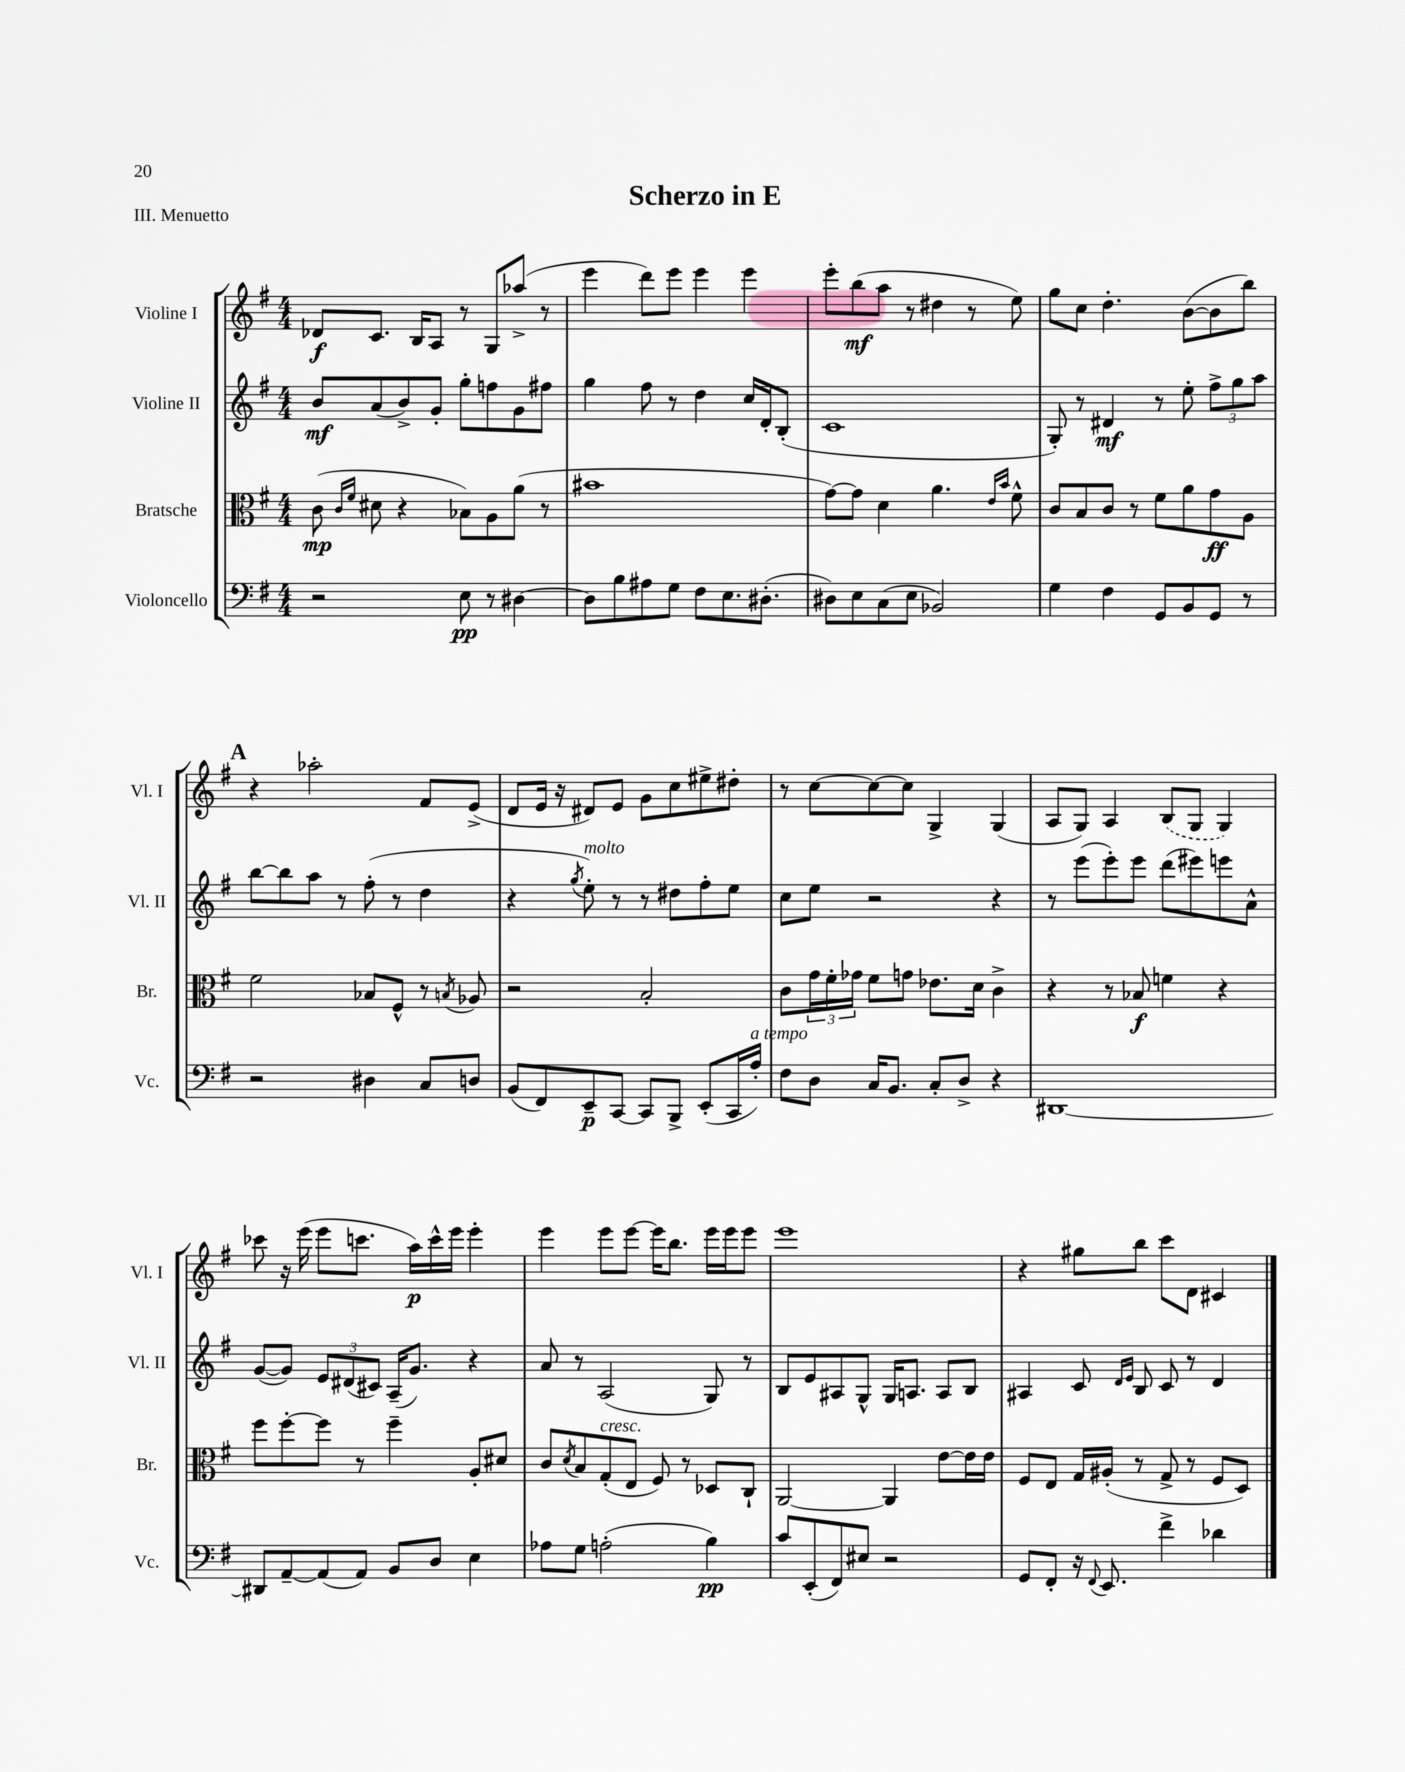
\header { title = "Scherzo in E" piece = "III. Menuetto" }
<<
\new StaffGroup <<
\new Staff = "s0" \with { instrumentName = "Violine I" shortInstrumentName = "Vl. I" } {
    \clef treble \key g \major \numericTimeSignature \time 4/4
    des'8\f c'8. b16 a8 r8 g8 aes''8->( r8 |
    e'''4 d'''8) e'''8 e'''4 e'''4 |
    e'''8-. b''8\mf( a''8 r8 dis''4 r8 e''8) |
    g''8 c''8 d''4.-. b'8~( b'8 b''8) |
    \mark \markup { \bold "A" } r4 aes''2-. fis'8 e'8->( |
    d'8 e'16 r16 dis'8) e'8 g'8 c''8 eis''8-> dis''8-. |
    r8 c''8~ c''8~ c''8 g4-> g4( |
    a8 g8) a4 \once \slurDashed b8( g8 g4) |
    ces'''8 r16 e'''16( e'''8 c'''8. a''16\p) c'''16-^ e'''16 e'''4-. |
    e'''4 e'''8 e'''8~ e'''16 b''8. e'''16 e'''16 e'''8 |
    e'''1 |
    r4 gis''8 b''8 c'''8 d'8 cis'4 \bar "|." |
}
\new Staff = "s1" \with { instrumentName = "Violine II" shortInstrumentName = "Vl. II" } {
    \clef treble \key g \major \numericTimeSignature \time 4/4
    b'8\mf a'8( b'8->) g'8-. g''8-. f''8 g'8 fis''8 |
    g''4 fis''8 r8 d''4 c''16 d'16-. b8-.( |
    c'1 |
    g8-.) r8 dis'4\mf r8 e''8-. \tuplet 3/2 { fis''8-> g''8 a''8 } |
    \mark \markup { \bold "A" } b''8~ b''8 a''8 r8 fis''8-.( r8 d''4 |
    r4 \acciaccatura { g''8 } e''8-.^\markup { \italic "molto" }) r8 r8 dis''8 fis''8-. e''8 |
    c''8 e''8 r2 r4 |
    r8 e'''8( e'''8-.) e'''8 d'''8( eis'''8) e'''8 a'8-^ |
    g'8~( g'8) \tuplet 3/2 { e'8 dis'8( cis'8) } a16--( g'8.) r4 |
    a'8 r8 a2( g8) r8 |
    b8 e'8 ais8 g8-^ g16 a8. a8 b8 |
    ais4 c'8 \grace { d'16 e'16 } b8 c'8 r8 d'4 \bar "|." |
}
\new Staff = "s2" \with { instrumentName = "Bratsche" shortInstrumentName = "Br." } {
    \clef alto \key g \major \numericTimeSignature \time 4/4
    c'8\mp( \grace { c'16 fis'16 } dis'8 r4 bes8) a8 a'8( r8 |
    bis'1 |
    g'8~) g'8 d'4 a'4. \grace { e'16 b'16 } fis'8-^ |
    c'8 b8 c'8 r8 fis'8 a'8 g'8\ff a8 |
    \mark \markup { \bold "A" } fis'2 bes8 fis8-^ r8 \acciaccatura { b8 } aes8 |
    r2 b2-. |
    c'8 \tuplet 3/2 { g'16 fis'16-. ges'16 } fis'8 g'8 ees'8. d'16 c'4-> |
    r4 r8 bes8\f f'4 r4 |
    fis''8 fis''8~-. fis''8 r8 fis''4-- a8-. dis'8 |
    c'8 \acciaccatura { d'8 } b8 g8-.^\markup { \italic "cresc." }( e8 fis8) r8 des8 c8-! |
    a,2~ a,4 e'8~ e'16 e'16 |
    fis8 e8 g16 ais16-.( r8 g8-> r8 fis8 d8) \bar "|." |
}
\new Staff = "s3" \with { instrumentName = "Violoncello" shortInstrumentName = "Vc." } {
    \clef bass \key g \major \numericTimeSignature \time 4/4
    r2 e8\pp r8 dis4~ |
    dis8 b8 ais8 g8 fis8 e8. dis8.-.( |
    dis8) e8 c8( e8 bes,2) |
    g4 fis4 g,8 b,8 g,8 r8 |
    \mark \markup { \bold "A" } r2 dis4 c8 d8 |
    b,8( fis,8) e,8--\p c,8~ c,8 b,,8-> e,8-.( c,16 a16-.^\markup { \italic "a tempo" }) |
    fis8 d8 c16 b,8. c8-. d8-> r4 |
    dis,1~ |
    dis,8 a,8~-- a,8( a,8) b,8 d8 e4 |
    aes8 g8 a2-.( b4\pp) |
    c'8 e,8-.( fis,8) eis8 r2 |
    g,8 fis,8-. r16 \appoggiatura { fis,8 } e,8. fis'4-> des'4 \bar "|." |
}
>>
>>
\layout { \context { \Score \remove "Bar_number_engraver" } }
